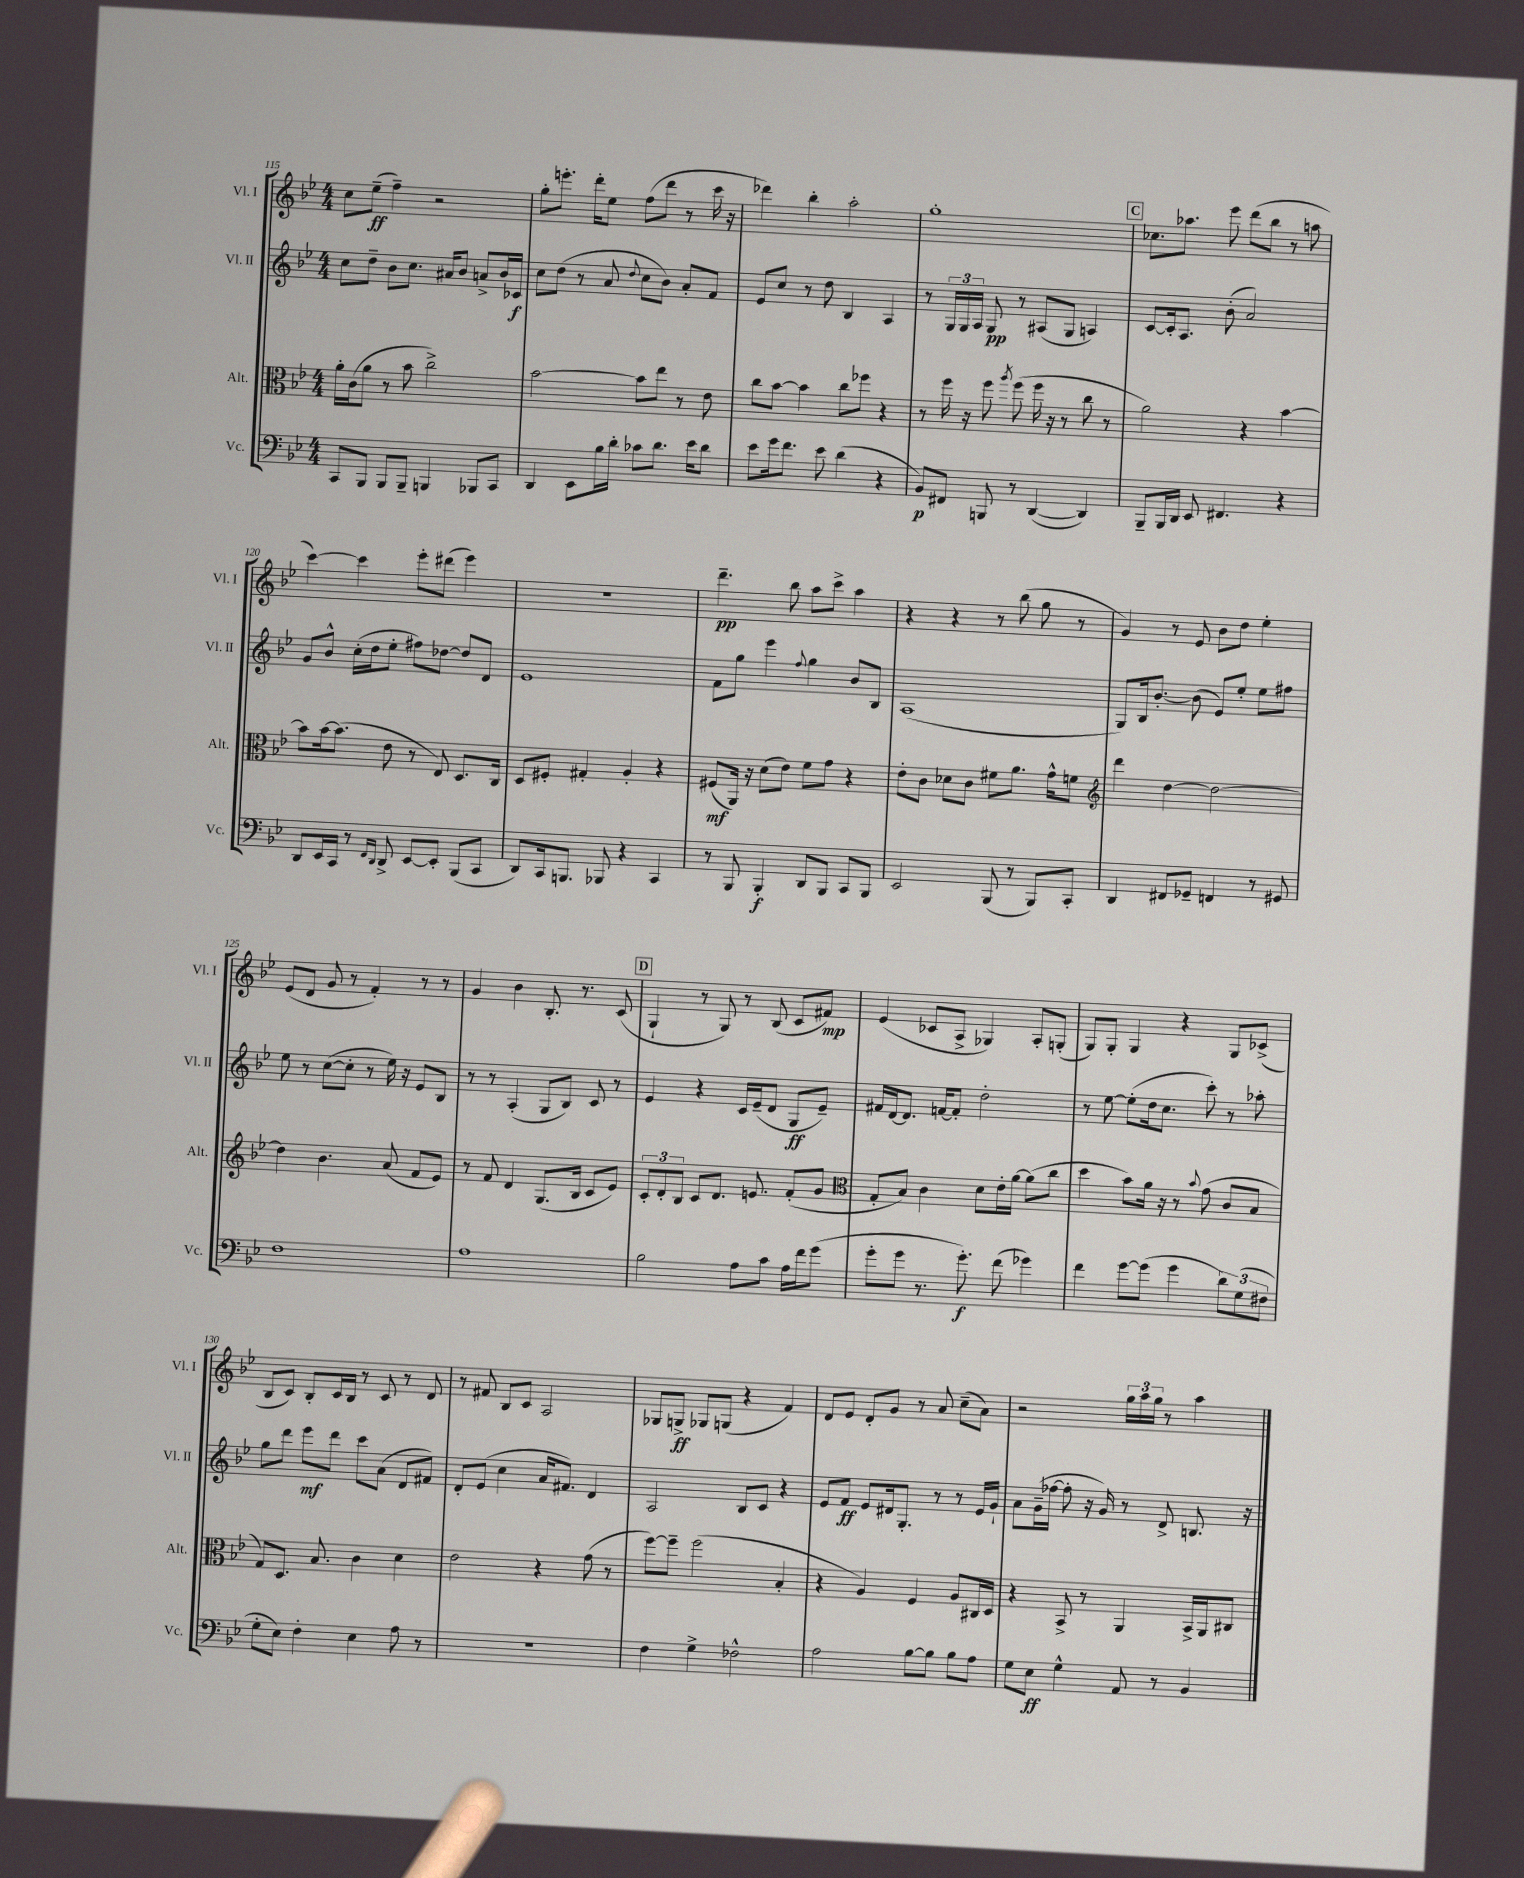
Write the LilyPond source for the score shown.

<<
\new StaffGroup <<
\new Staff = "s0" \with { instrumentName = "Vl. I" shortInstrumentName = "Vl. I" } {
    \clef treble \key bes \major \numericTimeSignature \time 4/4
    \autoBeamOff c''8[ ees''8]--\ff( f''4--) r2 |
    g''8[-. e'''8.]-. d'''16[-. ees''8] f''8[( d'''8] r8 c'''16 r16 |
    des'''4) bes''4-. a''2-. |
    g''1-. |
    \mark \markup { \box "C" } ces''8.[ aes''8.] ees'''8 d'''8[( bes''8] r8 a''8 |
    c'''4~) c'''4 ees'''8[-. dis'''8]( ees'''4) |
    r1 |
    d'''4.--\pp bes''8 a''8[ c'''8]-> a''4 |
    r4 r4 r8 bes''8( g''8 r8 |
    g'4) r8 ees'8 bes'8[ d''8] ees''4-. |
    ees'8[( d'8] g'8 r8 f'4-.) r8 r8 |
    g'4 bes'4 bes8.-. r8. c'8( |
    \mark \markup { \box "D" } g4-! r8 g8) r8 bes8( c'8[ fis'8]\mp) |
    ees'4( ces'8[ a8]-> ges4) a8[-. g8]-.( |
    g8[) g8]-. g4 r4 g8[ ces'8]->( |
    bes8[ c'8]) bes8[-. c'16 bes16] r8 c'8 r8 d'8 |
    r8 fis'8 bes8[ c'8] a2 |
    ges8[ g8]->\ff ges8[ g8]( r4 f'4) |
    d'8[ ees'8] d'8[-. g'8] r8 a'8 c''8[--( a'8]) |
    r2 \tuplet 3/2 { g''16[ a''16 g''16] } r8 a''4 \bar "|." |
}
\new Staff = "s1" \with { instrumentName = "Vl. II" shortInstrumentName = "Vl. II" } {
    \clef treble \key bes \major \numericTimeSignature \time 4/4
    \autoBeamOff c''8[ d''8]-- bes'8[ c''8.] ais'16[ bes'8] a'8[-> bes'16 ces'16]\f |
    c''8[ d''8]( r8 a'8 \appoggiatura { d''8 } c''8[ bes'8]) a'8[-. f'8] |
    ees'8[ c''8] r8 d''8 bes4 a4 |
    r8 \tuplet 3/2 { g16[ g16 a16] } g8\pp r8 ais8[( g8] a4) |
    \mark \markup { \box "C" } c'8[~ c'16-. a8.] bes'8-.( a'2) |
    g'8[ bes'8]-^ c''16[-.( d''16 ees''8]-. fis''8[) des''8]~ des''8[ d'8] |
    ees'1 |
    f'8[ g''8] ees'''4 \appoggiatura { f''8 } g''4 bes'8[ bes8] |
    a1( |
    g8[) bes16 bes'8.]~-. bes'8( ees'8[) ees''8]-. ees''8[ fis''8] |
    ees''8 r8 c''8[~( c''8]-. r8 ees''16) r16 ees'8[ bes8] |
    r8 r8 a4-.( g8[ bes8]) c'8 r8 |
    \mark \markup { \box "D" } ees'4 r4 c'16[ ees'16--( d'8] g8[\ff ees'8]--) |
    fis'16[ d'16~ d'8.] f'16[~ f'8]-. d''2-. |
    r8 ees''8~ ees''8[-.( d''16 c''8.] c'''8-.) r8 aes''8-. |
    g''8[ d'''8] ees'''8[\mf d'''8] c'''8[ a'8]( d'8[ fis'8]) |
    d'8[-. ees'8]( c''4 a'16[ fis'8.]) d'4 |
    a2 bes8[ c'8] r4 |
    ees'8[ f'8]\ff ees'8[ dis'16 g8.]-. r8 r8 ees'16[ g'16]-! |
    a'8[ g'16--( fes''16]~ fes''8-. r16 g'16) r8 d'8-> b8. r16 \bar "|." |
}
\new Staff = "s2" \with { instrumentName = "Alt." shortInstrumentName = "Alt." } {
    \clef alto \key bes \major \numericTimeSignature \time 4/4
    \autoBeamOff a'16[-. c'16( a'8] r8 bes'8 c''2->) |
    bes'2~ bes'8[ ees''8] r8 ees'8 |
    c''8[ bes'8]~ bes'4 c''8[ fes''8] r4 |
    r8 f''16 r16 f''8 \acciaccatura { a''8 } f''8( f''16 r16 r8 c''8 r8 |
    \mark \markup { \box "C" } a'2) r4 bes'4~ |
    bes'8[ bes'16~ bes'8.]( ees'8 r8 ees8) d8.[ c16] |
    d8[ fis8]-. gis4-. a4-. r4 |
    fis8[\mf( a,16]) r16 d'8[( ees'8]) f'8[ g'8] r4 |
    ees'8[-. c'8] des'8[ c'8] fis'8[ a'8.] g'16[-^ f'8] |
    \clef treble d'''4 d''4~ d''2~ |
    d''4 bes'4. a'8( f'8[ ees'8]) |
    r8 f'8 d'4 g8.[( bes16] c'8[ ees'8]) |
    \mark \markup { \box "D" } \tuplet 3/2 { c'8[-. d'8-. bes8] } c'8[ d'8.] e'8. f'8[-.( g'8] |
    \clef alto g8[-. bes8]) c'4 d'8[ ees'16-. a'16]~ a'8[( c''8] |
    d''4 bes'8[) a'16] r16 r8 \appoggiatura { bes'8 } g'8( c'8[ bes8] |
    g8[) d8.] bes8. c'4 d'4 |
    ees'2 r4 g'8( r8 |
    f''8[~) f''8]-- f''2( bes4-. |
    r4 a4) f4 a8[ cis16 d16] |
    r4 bes,8-> r8 a,4 bes,16[-> a,16 cis8] \bar "|." |
}
\new Staff = "s3" \with { instrumentName = "Vc." shortInstrumentName = "Vc." } {
    \clef bass \key bes \major \numericTimeSignature \time 4/4
    \autoBeamOff c,8[ bes,,8] bes,,8[ bes,,8]-- b,,4 bes,,8[ c,8] |
    d,4 ees,8[ bes16 d'16]-. ces'8[ d'8.] ees'16[ d'8] |
    ees'8[ g'16 f'8.] ees'8 d'4( r4 |
    bes,8[\p) fis,8] b,,8 r8 d,4~( d,4) |
    \mark \markup { \box "C" } bes,,8[-- bes,,16 d,16] ees,8 fis,4. r4 |
    d,8[ ees,16 c,16] r8 \grace { f,16[ d,16] } d,8-> ees,8[~ ees,8]-. bes,,8[( c,8] |
    d,8[) c,16 b,,8.] bes,,8 r4 c,4 |
    r8 bes,,8 bes,,4-.\f d,8[ bes,,8] c,8[ bes,,8] |
    ees,2 bes,,8( r8 bes,,8[) c,8]-. |
    d,4 fis,8[ ges,8]-- f,4 r8 gis,8 |
    f1 |
    a1 |
    \mark \markup { \box "D" } bes2 a8[ c'8] a16[ f'16 g'8]( |
    g'8[-. g'8] r8. g'8.-.\f) f'8( ges'4) |
    f'4 g'8[~ g'8]( g'4 \tuplet 3/2 { d'8[) g8( fis8] } |
    g8[-. ees8]) f4-. ees4 a8 r8 |
    R1 |
    f4 g4-> fes2-^ |
    a2 bes8[~ bes8] bes8[ a8] |
    g8[ ees8]\ff g4-^ a,8 r8 bes,4 \bar "|." |
}
>>
>>
\layout { \context { \Score currentBarNumber = #115 } }
